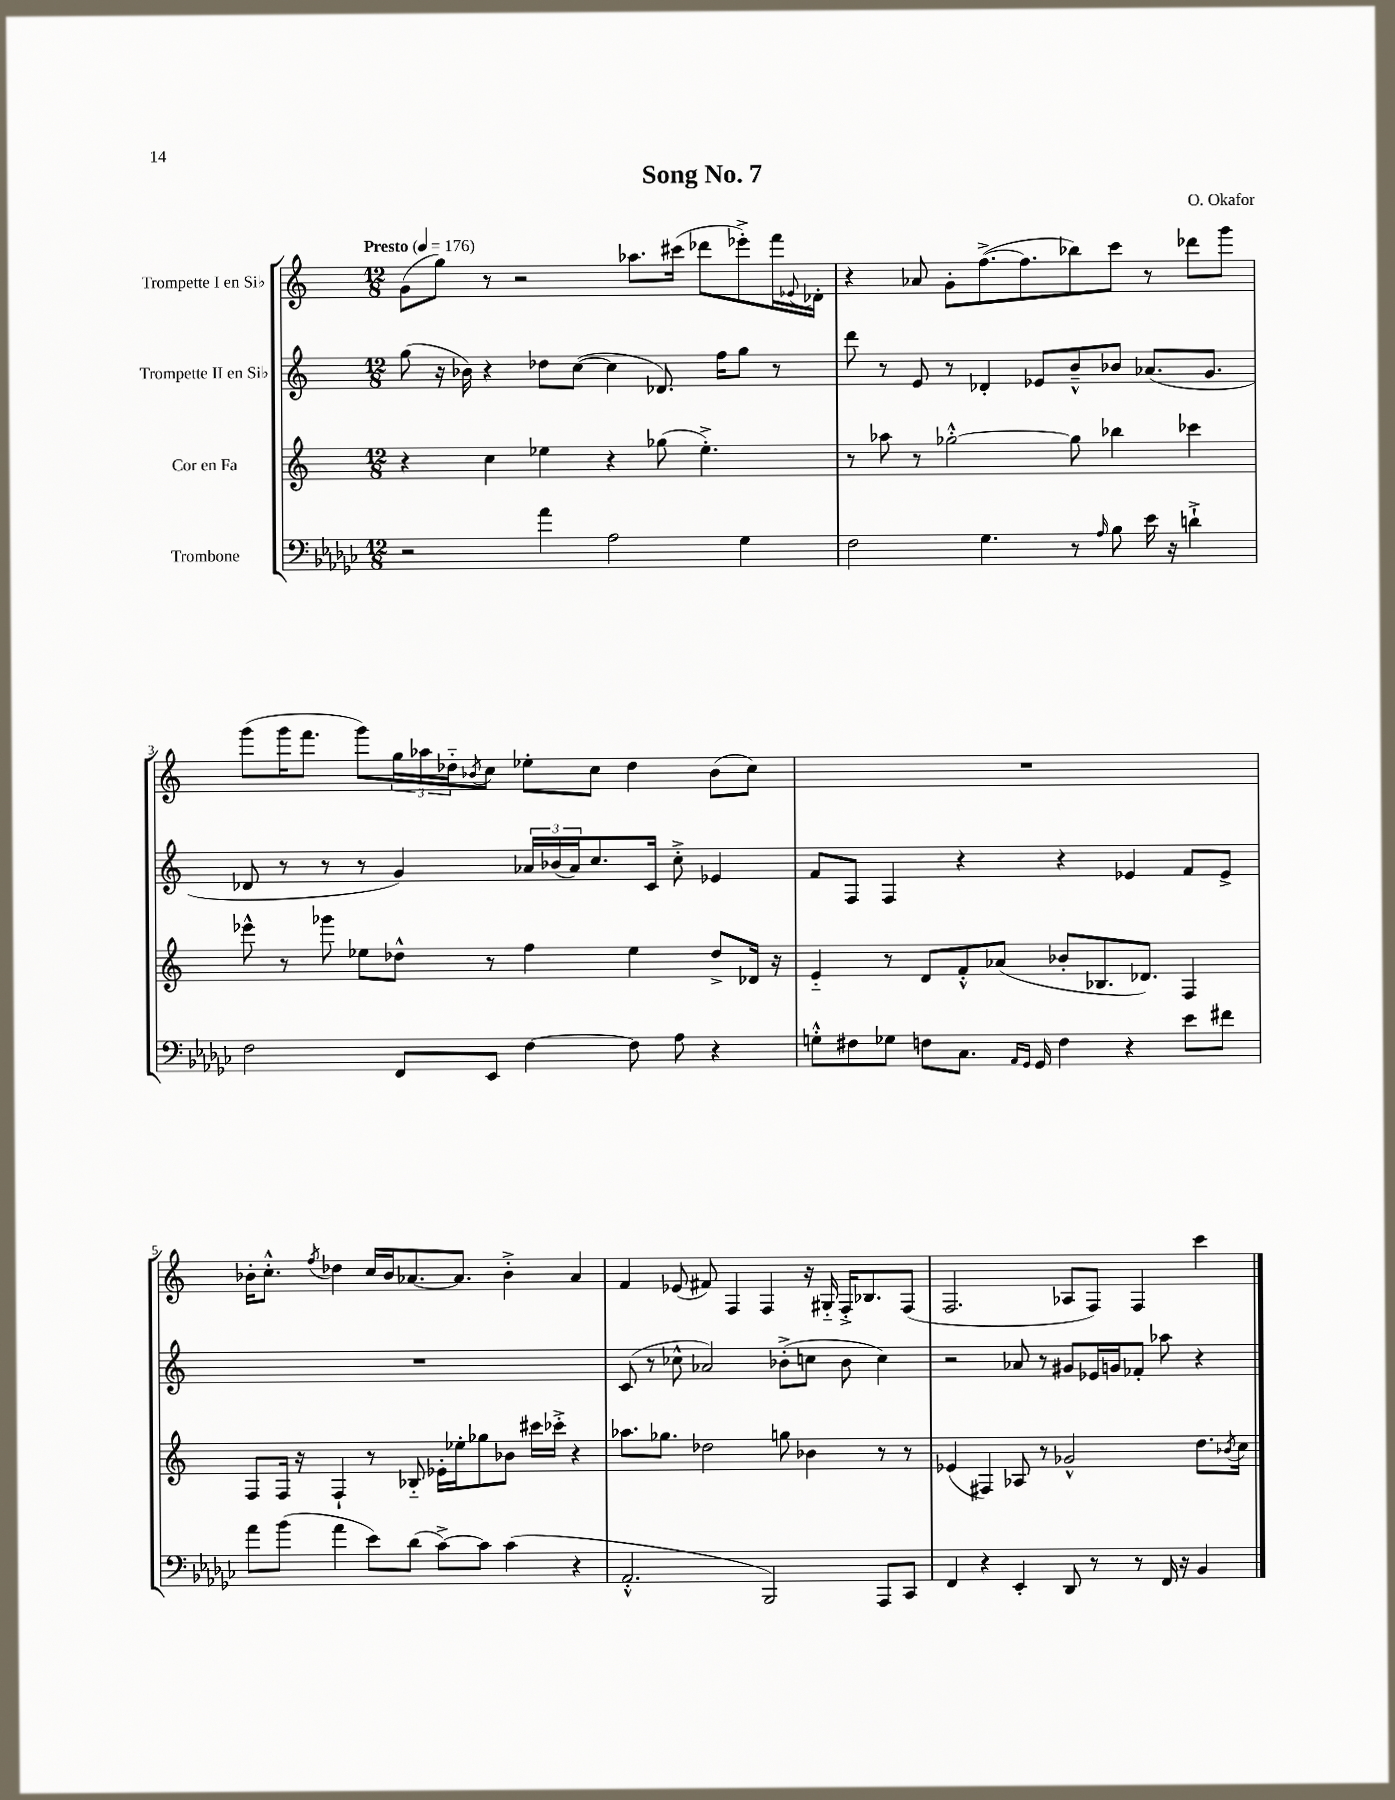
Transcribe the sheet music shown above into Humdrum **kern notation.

**kern	**kern	**kern	**kern
*staff4	*staff3	*staff2	*staff1
*clefF4	*clefG2	*clefG2	*clefG2
*k[b-e-a-d-g-c-]	*k[]	*k[]	*k[]
*M12/8	*M12/8	*M12/8	*M12/8
*MM176	*MM176	*MM176	*MM176
2r	4r	(8gg	(8g
.	.	16r	8gg)
.	.	16b-)	.
.	4cc	4r	8r
.	.	.	2r
4a-	4ee-	8dd-	.
.	.	([8cc	.
2A-	4r	4cc]	.
.	.	.	8.aa-
.	(8gg-	8.d-)	.
.	.	.	(16ccc#
.	4.ee-'^)	.	8ddd-
.	.	16ff	.
4G-	.	8gg	8eee-'^)
.	.	8r	16fff
.	.	.	8qqe-
.	.	.	16d-'
=	=	=	=
2F	8r	8ddd	4r
.	8aa-	8r	.
.	8r	8e	8a-
.	[2gg-'^^	8r	8g'
4.G-	.	4d-'	([8.ff^
.	.	.	8.ff]
.	.	8e-	.
8r	8gg-]	8b~^^	8bb-)
16qqA-	.	.	.
8B-	4bb-	8b-	8ccc
16e-	.	(8.a-	8r
16r	.	.	.
4d`^	4ccc-	.	8ddd-
.	.	8.g	.
.	.	.	8ggg
=	=	=	=
2F	8eee-^^	8d-	(8ggg
.	8r	8r	16ggg
.	.	.	8.fff
.	8ggg-	8r	.
.	8ee-	8r	8ggg)
8FF	8dd-^^	4g)	24gg
.	.	.	24aa-
.	.	.	24dd-'~
.	.	.	8qb-
8EE-	8r	.	8cc
[4F	4ff	24a-	8ee-'
.	.	(24b-	.
.	.	24a-)	.
.	.	8.cc	8cc
8F]	4ee-	.	4dd-
.	.	16c	.
8A-	.	8cc'^	.
4r	8dd-^	4e-	(8b-
.	16d-	.	8cc)
.	16r	.	.
=	=	=	=
8G'^^	4e'~	8f	1.r
8F#	.	8F	.
8G-	8r	4F	.
8F	8d	.	.
8.C-	8f'^^	4r	.
.	(8a-	.	.
16qqAA-	.	.	.
16qqGG-	.	.	.
16GG-	.	.	.
4F	8b-'	4r	.
.	8.B-	.	.
4r	.	4e-	.
.	8.d-)	.	.
8e-	4F	8f	.
8f#	.	8e-^	.
=	=	=	=
8a-	8F	1.r	16b-'
.	.	.	8.cc'^^
(8b-	16F	.	.
.	16r	.	.
.	.	.	8qff
4a-	4F`	.	4dd-
8e-)	8r	.	16cc
.	.	.	16b-
(8d-	8B-'~	.	[8.a-
[8c-^)	16e-'	.	.
.	16ee-'	.	8.a-]
8c-]	8gg-	.	.
(4c-	8b-	.	4b-'^
.	16ccc#	.	.
.	16ccc-'^	.	.
4r	4r	.	4a-
=	=	=	=
2.AA-'^^	8.aa-	(8c	4f
.	.	8r	.
.	8.gg-	.	.
.	.	8cc-^^	(8e-
.	2dd-	2a-)	8f#)
.	.	.	4F
2BBB-)	.	.	4F
.	8gg	(8b-'^	.
.	4b-	8cc	16r
.	.	.	16G#'~
.	.	8b-	16F'^
.	.	.	8.B-
8AAA-	8r	4cc)	.
8CC-	8r	.	(8F
=	=	=	=
4FF	(4e-	2r	2.F
4r	4F#)	.	.
4EE-'	8A-	8a-	.
.	8r	8r	.
8DD-	2g-^^	8g#	8A-
8r	.	16e-	8F)
.	.	16g	.
8r	.	8f-'	4F
16FF	.	8aa-	.
16r	.	.	.
4BB-	8.dd	4r	4ccc
.	8qb-	.	.
.	16cc	.	.
==	==	==	==
*-	*-	*-	*-
